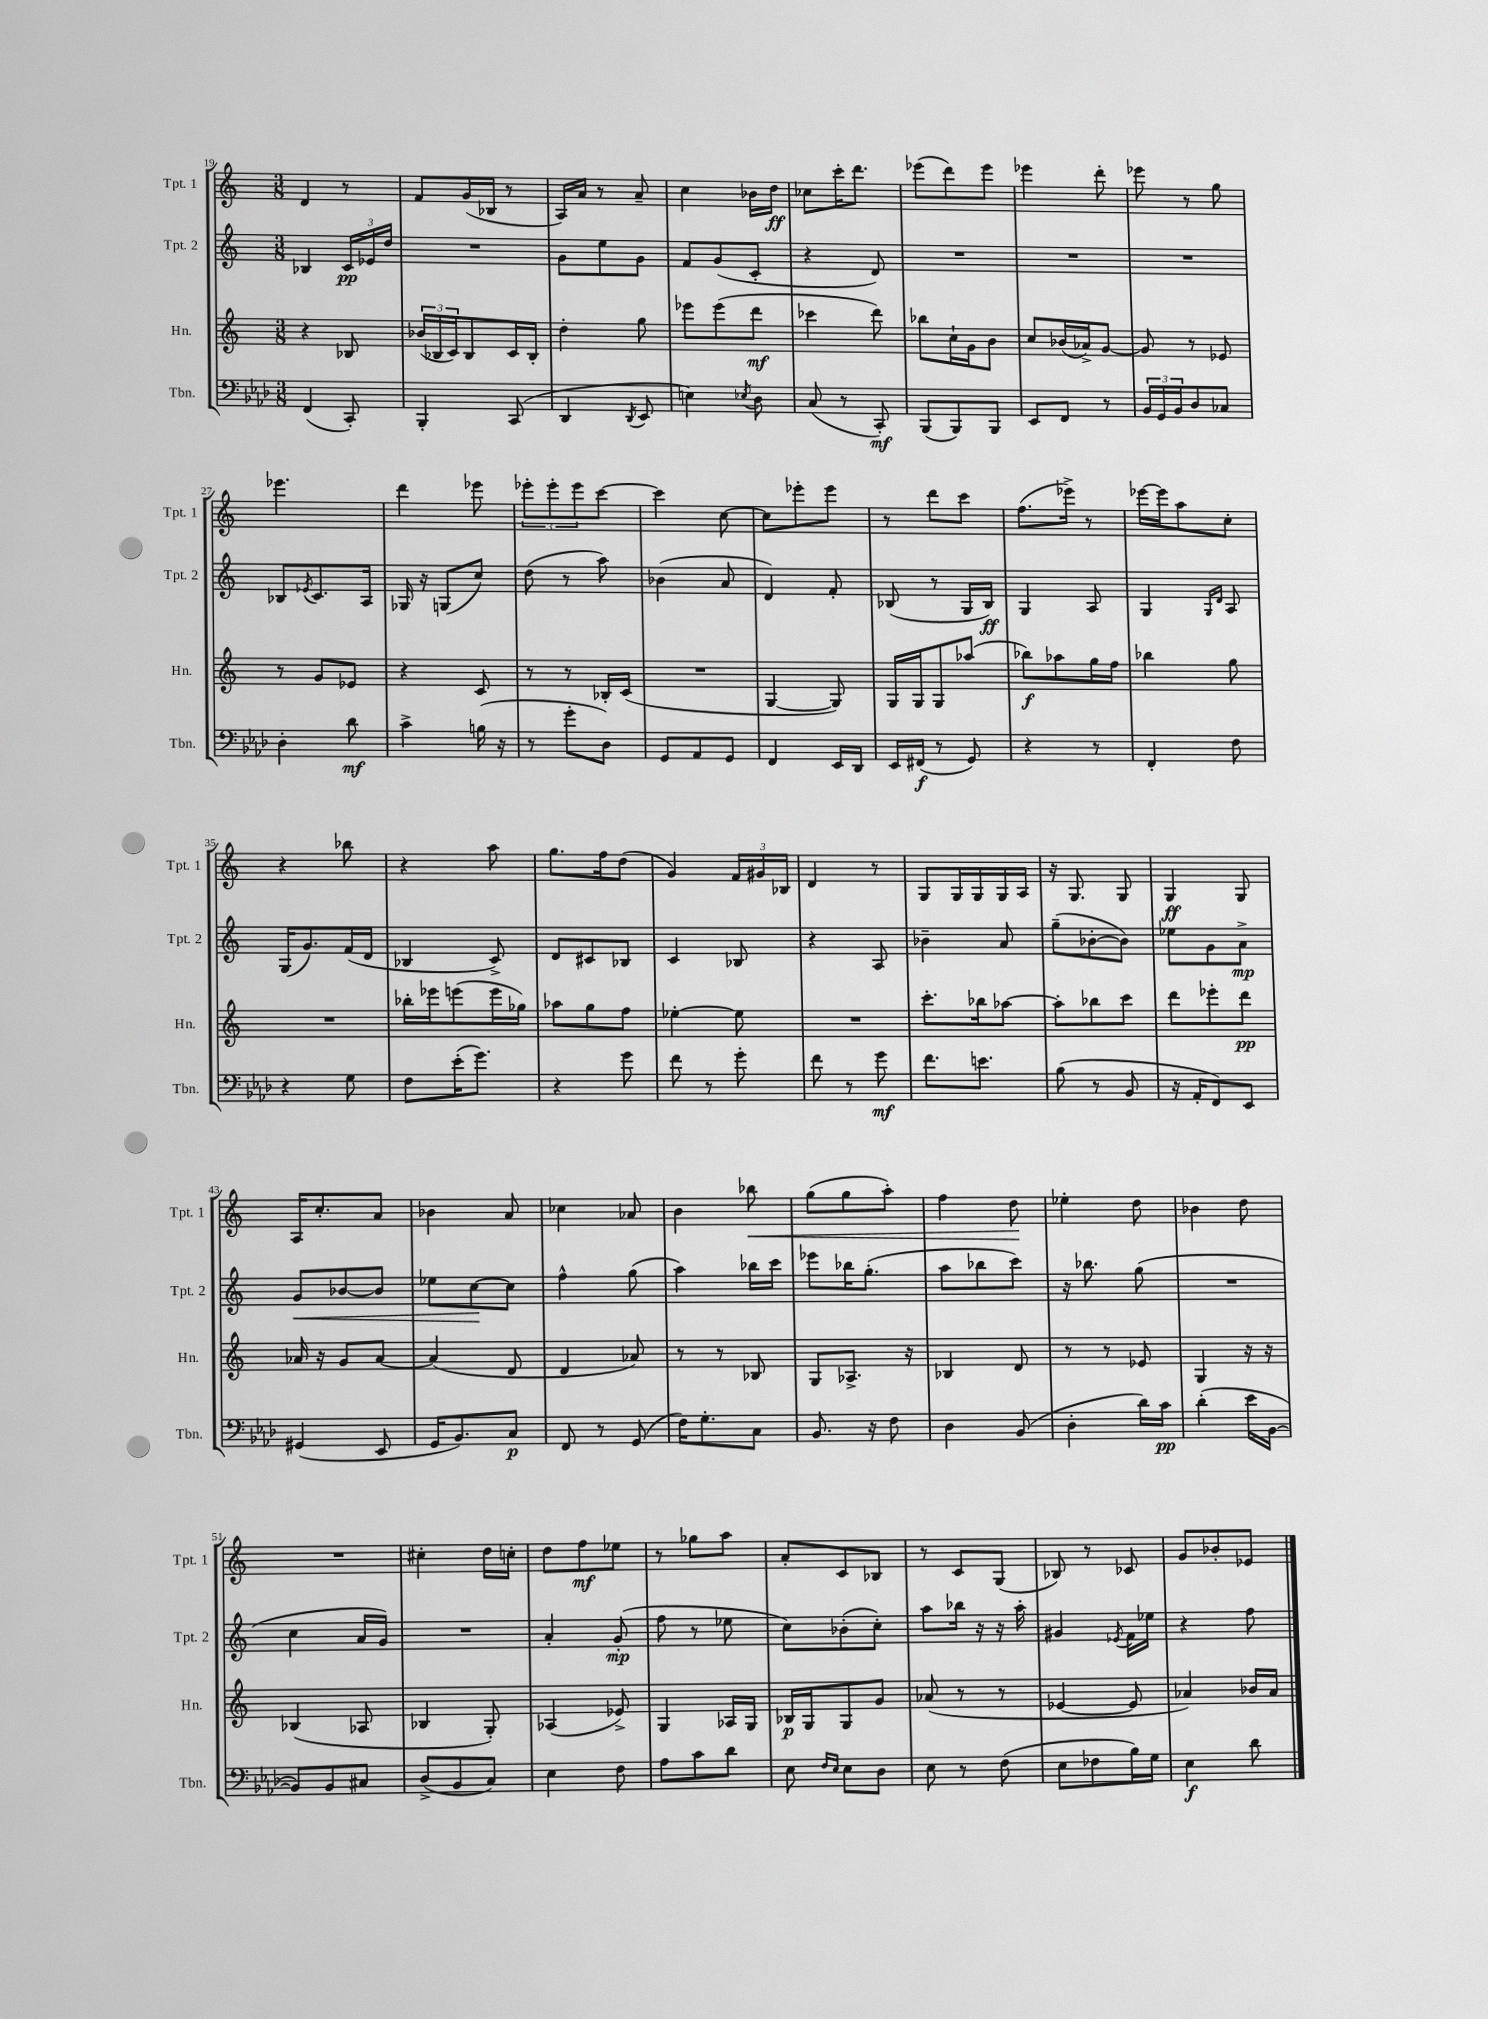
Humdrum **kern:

**kern	**kern	**kern	**kern
*staff4	*staff3	*staff2	*staff1
*clefF4	*clefG2	*clefG2	*clefG2
*k[b-e-a-d-]	*k[]	*k[]	*k[]
*M3/8	*M3/8	*M3/8	*M3/8
(4FF/	4r	4B-/	4d/
8CC'/)	8B-/	24c/LL	8r
.	.	24e-/	.
.	.	24dd/JJ	.
=	=	=	=
4BBB-'/	(24b-/LL	4.r	8f/L
.	24B-/	.	.
.	24c/J)	.	.
.	8B-/	.	(16g/L
.	.	.	16B-/JJ
(8CC/	16c/L	.	8r
.	16B-'/JJ	.	.
=	=	=	=
4DD-/	4dd'\	8g\L	16A/LL)
.	.	.	16a/JJ
.	.	8ee\	8r
8qDD-/	.	.	.
8EE-/	8gg\	8g\J	8a~/
=	=	=	=
4E\)	8eee-\L	8f/L	4cc\
.	(8eee-\	(8g/	.
8qE-/	.	.	.
8D-\	8ddd\J	8c'/J	16b-\LL
.	.	.	16dd\JJ
=	=	=	=
(8C/	4ccc-\	4r	8cc-\L
8r	.	.	16ccc'\K
.	.	.	8.ddd\J
8CC'/)	8ddd\)	8d/)	.
=	=	=	=
(8BBB-/L	8bb-\L	4.r	(8eee-\L
8BBB-/)	16cc`\L	.	8ddd\)
.	16g\J	.	.
8BBB-/J	8b\J	.	8eee-\J
=	=	=	=
8EE-/L	8cc/L	4.r	4eee-\
8FF/J	(16b-/L	.	.
.	16a-^/J)	.	.
8r	[8g/J	.	8ddd'\
=	=	=	=
24BB-/LL	8g/]	4.r	8eee-\
24GG/	.	.	.
24BB-/J	.	.	.
8D-/	8r	.	8r
8C-/J	8e-/	.	8gg\
=	=	=	=
4D-'\	8r	8B-/L	4.eee-\
.	.	8qe-/	.
.	8g/L	8.c/	.
8d-\	8e-/J	.	.
.	.	16A/Jk	.
=	=	=	=
4c^\	4r	16G-/	4ddd\
.	.	16r	.
.	.	(8G/L	.
(16B\	8c/	8cc/J)	8eee-\
16r	.	.	.
=	=	=	=
8r	8r	(8dd\	12eee-'\L
.	.	.	12eee-'\
8g'\L	8r	8r	.
.	.	.	12eee-\
8D-\J)	16B-'/LL	8aa\)	[8ccc\J
.	(16c/JJ	.	.
=	=	=	=
8GG/L	4.r	(4b-\	4ccc\]
8AA-/	.	.	.
8GG/J	.	8a/	[8cc\
=	=	=	=
4FF/	[4G/	4d/)	8cc\]L
.	.	.	8eee-'\
16EE-/LL	8G/])	8f'/	8eee-\J
16DD-/JJ	.	.	.
=	=	=	=
16EE-/LL	16G/LL	(8B-/	8r
(16FF#/JJ	16G/J	.	.
8r	8G/	8r	8ddd\L
8GG/)	(8aa-/J	16G/LL	8ccc\J
.	.	16B-/JJ)	.
=	=	=	=
4r	8bb-\L)	4G/	(8.ff\L
.	8aa-\	.	.
.	.	.	16eee-^\Jk)
8r	16gg\L	8A/	8r
.	16ff\JJ	.	.
=	=	=	=
4FF'/	4bb-\	4G/	[16eee-\LL
.	.	.	16eee-\]J
.	.	.	8aa\
.	.	16qqG/LL	.
.	.	16qqd/JJ	.
8F\	8gg\	8A/	8cc'\J
=	=	=	=
4r	4.r	(16G/LK	4r
.	.	8.g/)	.
8G\	.	(16f/L	8bb-\
.	.	16d/JJ	.
=	=	=	=
8F\L	16bb-'\LL	4B-/	4r
.	16eee-\J	.	.
(16e-'\K	(8eee\	.	.
8.g\J)	.	.	.
.	16eee\L	8c^/)	8aa\
.	16gg-\JJ)	.	.
=	=	=	=
4r	8aa-\L	8d/L	8.gg\L
.	8gg\	8c#/	.
.	.	.	16ff\k
8g\	8ff\J	8B-/J	(8dd\J
=	=	=	=
8f\	[4ee-'\	4c/	4g/)
8r	.	.	.
8g'\	8ee-\]	8B-/	24f/LL
.	.	.	24g#/
.	.	.	24B-/JJ
=	=	=	=
8f\	4.r	4r	4d/
8r	.	.	.
8g\	.	8A/	8r
=	=	=	=
8.f\L	8.ccc'\L	4b-~\	8G/L
.	.	.	16G/L
8.e\J	16bb-\k	.	16G/
.	[8aa-\J	8a/	16G/
.	.	.	16A/JJ
=	=	=	=
(8B-\	8aa-'\]L	(8gg~\L	16r
.	.	.	8.G/
8r	8bb-\	[8b-'\	.
8BB-/	8ccc\J	8b-\]J)	8G/
=	=	=	=
16r	8ddd\L	8ee-\L	4G/
16AA-'/LK	.	.	.
8FF/)	8eee-'\	8g\	.
8EE-/J	8ddd\J	8a^\J	8G/
=	=	=	=
(4GG#/	16a-/	8g/L	16A/LK
.	16r	.	8.cc'/
.	8g/L	[8b-/	.
8EE-/	[8a-/J	8b-/]J	8a/J
=	=	=	=
16GG/LK	(4a-/]	8ee-\L	4b-\
8.BB-/)	.	.	.
.	.	[8cc\	.
8C/J	8d/	8cc\]J	8a/
=	=	=	=
8FF/	4d/	4ff^^\	4cc-\
8r	.	.	.
(8GG/	8a-/)	(8gg\	8a-/
=	=	=	=
16F\LK)	8r	4aa\)	4b\
8.G'\	.	.	.
.	8r	.	.
8C\J	8B-/	16bb-\LL	8bb-\
.	.	16ccc\JJ	.
=	=	=	=
8.BB-/	8G/L	8eee-\L	(8gg\L
.	8.A-^/J	16bb-\K	8gg\
16r	.	(8.gg'\J	.
8F\	.	.	8aa'\J)
.	16r	.	.
=	=	=	=
4D-\	4B-/	8aa\L	4ff\
.	.	8bb-\	.
(8BB-/	8d/	8ccc\J)	8dd\
=	=	=	=
4D-'\	8r	16r	4ee-'\
.	.	8.bb-\	.
.	8r	.	.
16d-\LL)	8e-/	(8gg\	8dd\
16c\JJ	.	.	.
=	=	=	=
(4d-'\	4G/	4.r	4b-\
16e-\LL	16r	.	8dd\
[16BB-\JJ	16r	.	.
=	=	=	=
8BB-/]L)	(4B-/	4cc\	4.r
8BB-/	.	.	.
8C#/J	8A-/	16a/LL	.
.	.	16g/JJ)	.
=	=	=	=
(8D-^/L	4B-/	4.r	4cc#'\
8BB-/	.	.	.
8C/J)	8G'/)	.	16dd\LL
.	.	.	16cc'\JJ
=	=	=	=
4E-\	(4A-/	4a'/	8dd\L
.	.	.	8ff\
8F\	8e-^/)	(8g'/	8ee-\J
=	=	=	=
8A-\L	4G/	8ff\	8r
8c\	.	8r	8gg-\L
8d-\J	16A-/LL	8ee-\	8aa\J
.	16G/JJ	.	.
=	=	=	=
8E-\	16B-/LL	8cc\L)	8a'/L
.	16G/J	.	.
16qqF/LL	.	.	.
16qqE-/JJ	.	.	.
8E-\L	8G/	(8b-'\	8c/
8D-\J	8g/J	8cc'\J)	8B-/J
=	=	=	=
8E-\	(8a-/	8aa\L	8r
8r	8r	16bb-\Jk	8c/L
.	.	16r	.
(8F\	8r	16r	(8G/J
.	.	16aa'\	.
=	=	=	=
8E-\L	[4e-/	4g#/	8B-/)
8F-\	.	.	8r
.	.	8qe-/	.
16B-\L)	8e-/]	16f\LL	8c-/
16G\JJ	.	16ee-\JJ	.
=	=	=	=
4E-\	4a-/)	4r	8g/L
.	.	.	8b-'/
8d-\	16b-/LL	8ff\	8e-/J
.	16a-/JJ	.	.
==	==	==	==
*-	*-	*-	*-
